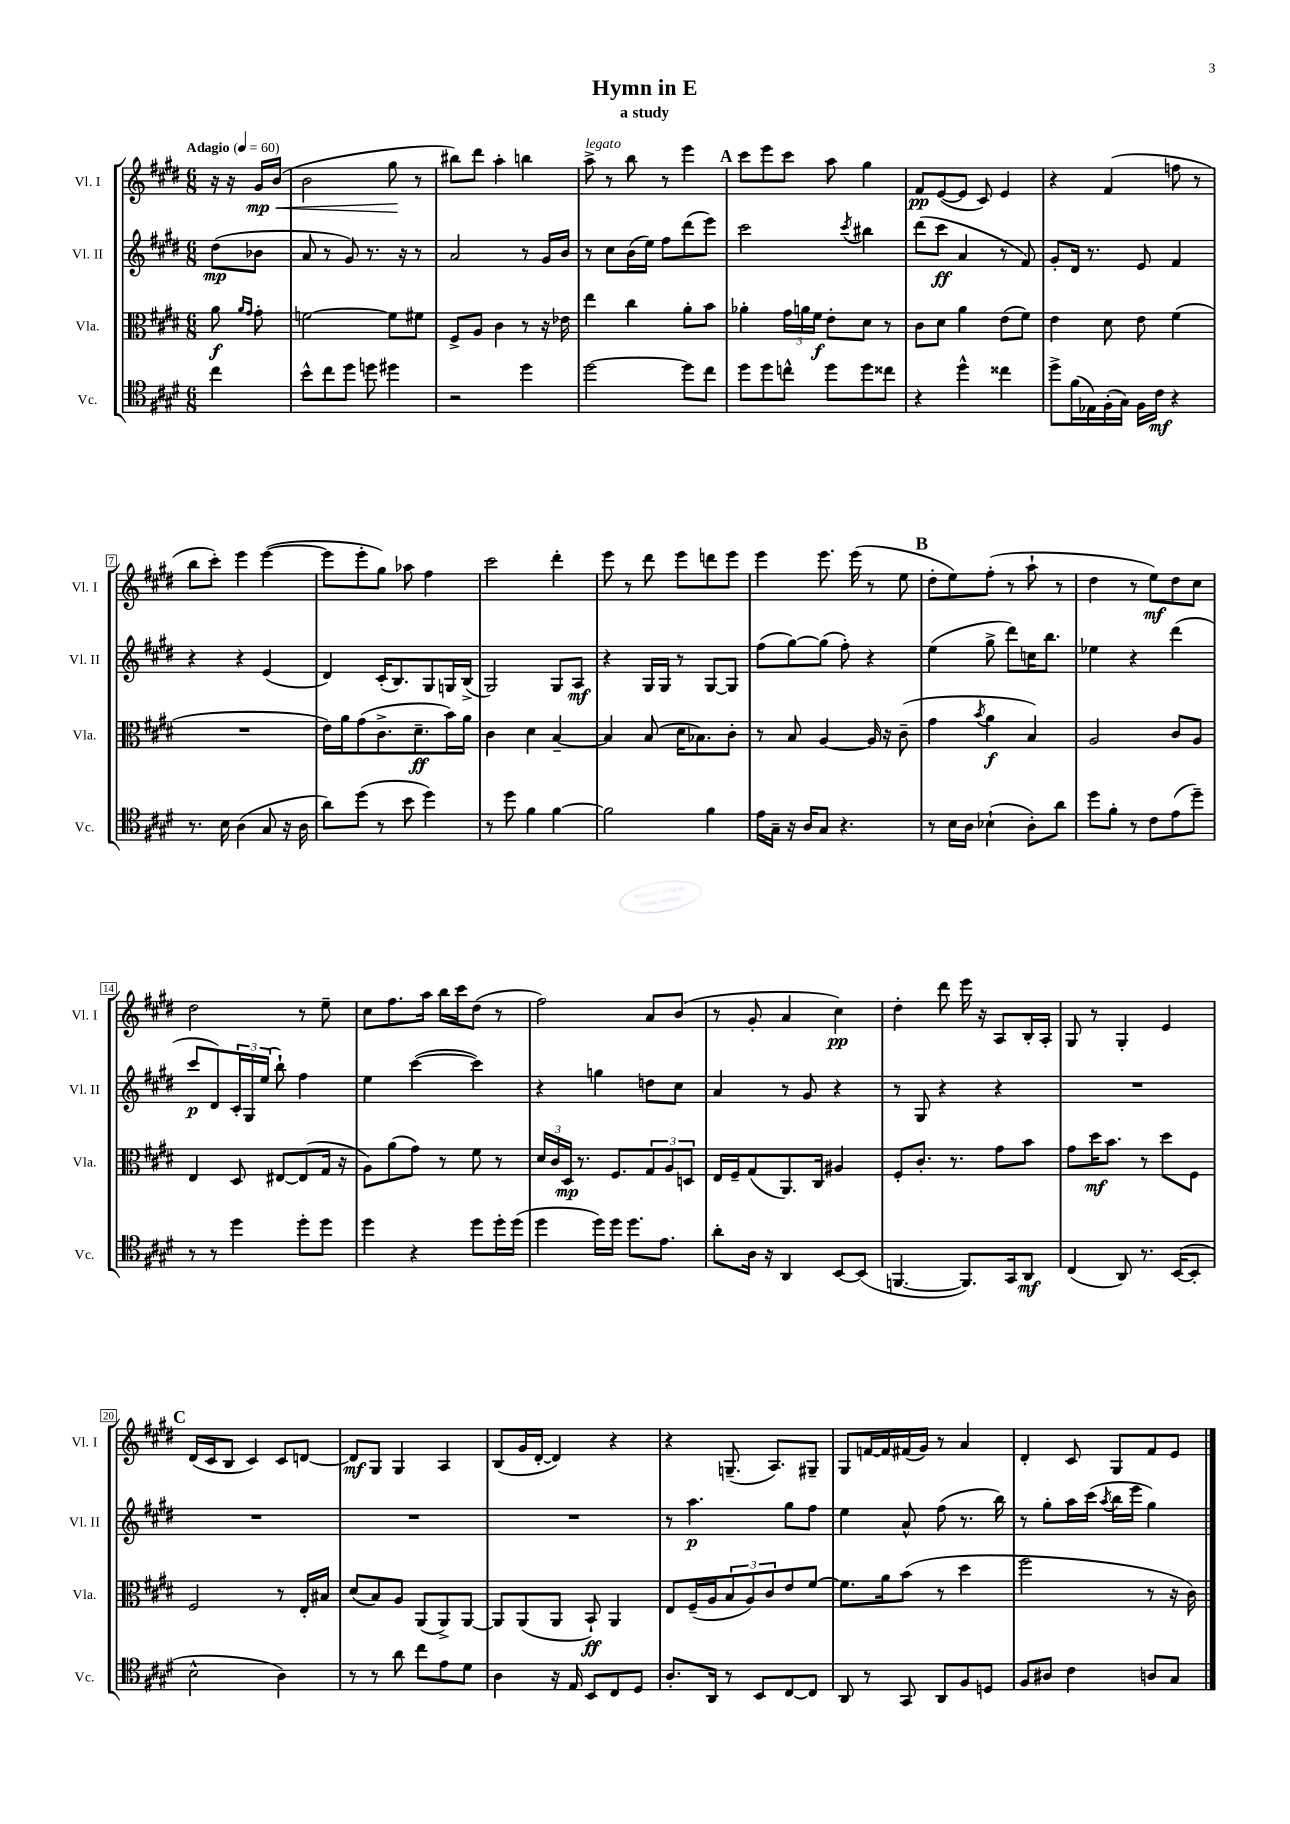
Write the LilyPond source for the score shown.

\header { title = "Hymn in E" subtitle = "a study" }
<<
\new StaffGroup <<
\new Staff = "s0" \with { instrumentName = "Vl. I" shortInstrumentName = "Vl. I" } {
    \clef treble \key e \major \numericTimeSignature \time 6/8 \partial 4 \tempo "Adagio" 4 = 60
    r16 r16 gis'16\mp\< b'16( |
    b'2 gis''8\! r8 |
    bis''8) dis'''8 a''4-. b''4 |
    a''8->^\markup { \italic "legato" } r8 b''8 r8 e'''4 |
    \mark \markup { \bold "A" } cis'''8 e'''8 cis'''8 a''8 gis''4 |
    fis'8\pp e'8~( e'8 cis'8) e'4 |
    r4 fis'4( f''8 r8 |
    b''8 cis'''8-.) e'''4 e'''4~( |
    e'''8 e'''8-. gis''8) aes''8 fis''4 |
    cis'''2 dis'''4-. |
    e'''8 r8 dis'''8 e'''8 d'''8 e'''8 |
    e'''4 e'''8. e'''16( r8 e''8 |
    \mark \markup { \bold "B" } dis''8-. e''8) fis''8-.( r8 a''8-! r8 |
    dis''4 r8 e''8\mf) dis''8 cis''8 |
    dis''2 r8 e''8-- |
    cis''8 fis''8. a''16 b''16 cis'''16 dis''8( r8 |
    fis''2) a'8 b'8( |
    r8 gis'8-. a'4 cis''4\pp) |
    dis''4-. dis'''8 e'''16 r16 a8 b16-. a16-. |
    gis8 r8 gis4-. e'4 |
    \mark \markup { \bold "C" } dis'16( cis'16 b8 cis'4) cis'8 d'8~ |
    d'8\mf gis8 gis4 a4 |
    b8( gis'16 dis'16~-. dis'4) r4 |
    r4 g8.--( a8.) gis8-- |
    gis8 f'16~ f'16 fis'16( gis'16) r8 a'4 |
    dis'4-. cis'8 gis8 fis'8 e'8 \bar "|." |
}
\new Staff = "s1" \with { instrumentName = "Vl. II" shortInstrumentName = "Vl. II" } {
    \clef treble \key e \major \numericTimeSignature \time 6/8 \partial 4
    dis''8\mp( bes'8 |
    a'8 r8 gis'8) r8. r16 r8 |
    a'2 r8 gis'16 b'16 |
    r8 cis''8 b'16( e''16) fis''8 dis'''8( e'''8) |
    \mark \markup { \bold "A" } cis'''2 \acciaccatura { cis'''8 } bis''4 |
    dis'''8( cis'''8\ff a'4 r8 fis'8) |
    gis'8-. dis'16 r8. e'8 fis'4 |
    r4 r4 e'4( |
    dis'4) cis'16-.( b8.) gis8 g16 b16->( |
    gis2) gis8 a8\mf |
    r4 gis16 gis16 r8 gis8~ gis8 |
    fis''8( gis''8~) gis''8( fis''8-.) r4 |
    \mark \markup { \bold "B" } e''4( gis''8-> dis'''8) c''16 b''8. |
    ees''4 r4 dis'''4( |
    cis'''8\p dis'8) \tuplet 3/2 { cis'16-. gis16 e''16( } b''8-!) fis''4 |
    e''4 cis'''4~( cis'''4) |
    r4 g''4 d''8 cis''8 |
    a'4 r8 gis'8 r4 |
    r8 gis8 r4 r4 |
    R2. |
    \mark \markup { \bold "C" } R2. |
    R2. |
    R2. |
    r8 a''4.\p gis''8 fis''8 |
    e''4 a'8-^ fis''8( r8. b''16) |
    r8 gis''8-. a''16 cis'''16( \acciaccatura { a''8 } b''16 e'''16 gis''4) \bar "|." |
}
\new Staff = "s2" \with { instrumentName = "Vla." shortInstrumentName = "Vla." } {
    \clef alto \key e \major \numericTimeSignature \time 6/8 \partial 4
    a'8\f \grace { a'16 gis'16 } gis'8-. |
    f'2~ f'8 fis'8 |
    fis8-> a8 cis'4 r8 r16 ees'16 |
    e''4 cis''4 a'8-. b'8 |
    \mark \markup { \bold "A" } aes'4-. \tuplet 3/2 { gis'16 a'16 fis'16\f } e'8-. dis'8 r8 |
    cis'8 dis'8 a'4 e'8( fis'8) |
    e'4 dis'8 e'8 fis'4( |
    R2. |
    e'16) a'16 gis'8( cis'8.-> dis'8.--\ff b'16) a'16 |
    cis'4 dis'4 b4~-- |
    b4 b8( dis'16 bes8.) cis'8-. |
    r8 b8 a4~ a16 r16 cis'8--( |
    \mark \markup { \bold "B" } gis'4 \acciaccatura { b'8 } a'4\f b4) |
    a2 cis'8 a8 |
    e4 dis8 eis8~ eis8( gis16 r16 |
    a8) a'8( gis'8) r8 fis'8 r8 |
    \tuplet 3/2 { dis'16 cis'16 dis16\mp } r8. fis8. \tuplet 3/2 { gis8 a8 d8 } |
    e16 fis16-- gis8( a,8.) cis16 ais4 |
    fis8-. cis'8.-. r8. gis'8 b'8 |
    gis'8 dis''16\mf b'8. r8 dis''8 fis8 |
    \mark \markup { \bold "C" } fis2 r8 e16-. bis16 |
    dis'8( b8) a8 a,8( a,8->) a,8~ |
    a,8 a,8( a,8 b,8-!\ff) a,4 |
    e8 fis16--( a16 \tuplet 3/2 { b8 a8) cis'8 } e'8 fis'8~ |
    fis'8. a'16 b'8( r8 dis''4 |
    fis''2 r8 r16 cis'16) \bar "|." |
}
\new Staff = "s3" \with { instrumentName = "Vc." shortInstrumentName = "Vc." } {
    \clef tenor \key e \major \numericTimeSignature \time 6/8 \partial 4
    cis''4 |
    b'8-^ cis''8 dis''8 d''8 dis''4 |
    r2 dis''4 |
    dis''2~ dis''8 cis''8 |
    \mark \markup { \bold "A" } dis''8 dis''8 c''8-^ dis''8 dis''8 cisis''8 |
    r4 dis''4-^ cisis''4 |
    dis''8-> fis'16( ees16) fis16-.( gis16) fis16 cis'16\mf r4 |
    r8. b16 a4( gis8 r16 a16 |
    a'8) dis''8( r8 b'8 dis''4) |
    r8 dis''8 fis'4 fis'4~ |
    fis'2 fis'4 |
    e'16 gis16-- r16 a16 gis8 r4. |
    \mark \markup { \bold "B" } r8 b16 a16 bes4-!( a8-.) a'8 |
    dis''8 fis'8-. r8 cis'8 e'8( dis''8--) |
    r8 r8 dis''4 dis''8-. dis''8 |
    dis''4 r4 dis''8 dis''16-. dis''16( |
    dis''4 dis''16) dis''16 dis''8. e'8. |
    a'8-. a16 r16 a,4 b,8~ b,8( |
    f,4.~ f,8.) gis,16 a,8\mf |
    cis4( a,8) r8. b,16~( b,8-. |
    \mark \markup { \bold "C" } b2-^ a4) |
    r8 r8 a'8 cis''8 e'8 dis'8 |
    a4 r16 e16 b,8 cis8 dis8 |
    a8.-. a,16 r8 b,8 cis8~ cis8 |
    a,8 r8 gis,8 a,8 fis8 d8 |
    fis8 ais8 cis'4 a8 gis8 \bar "|." |
}
>>
>>
\layout { \context { \Score \override BarNumber.stencil = #(make-stencil-boxer 0.1 0.3 ly:text-interface::print) } }
